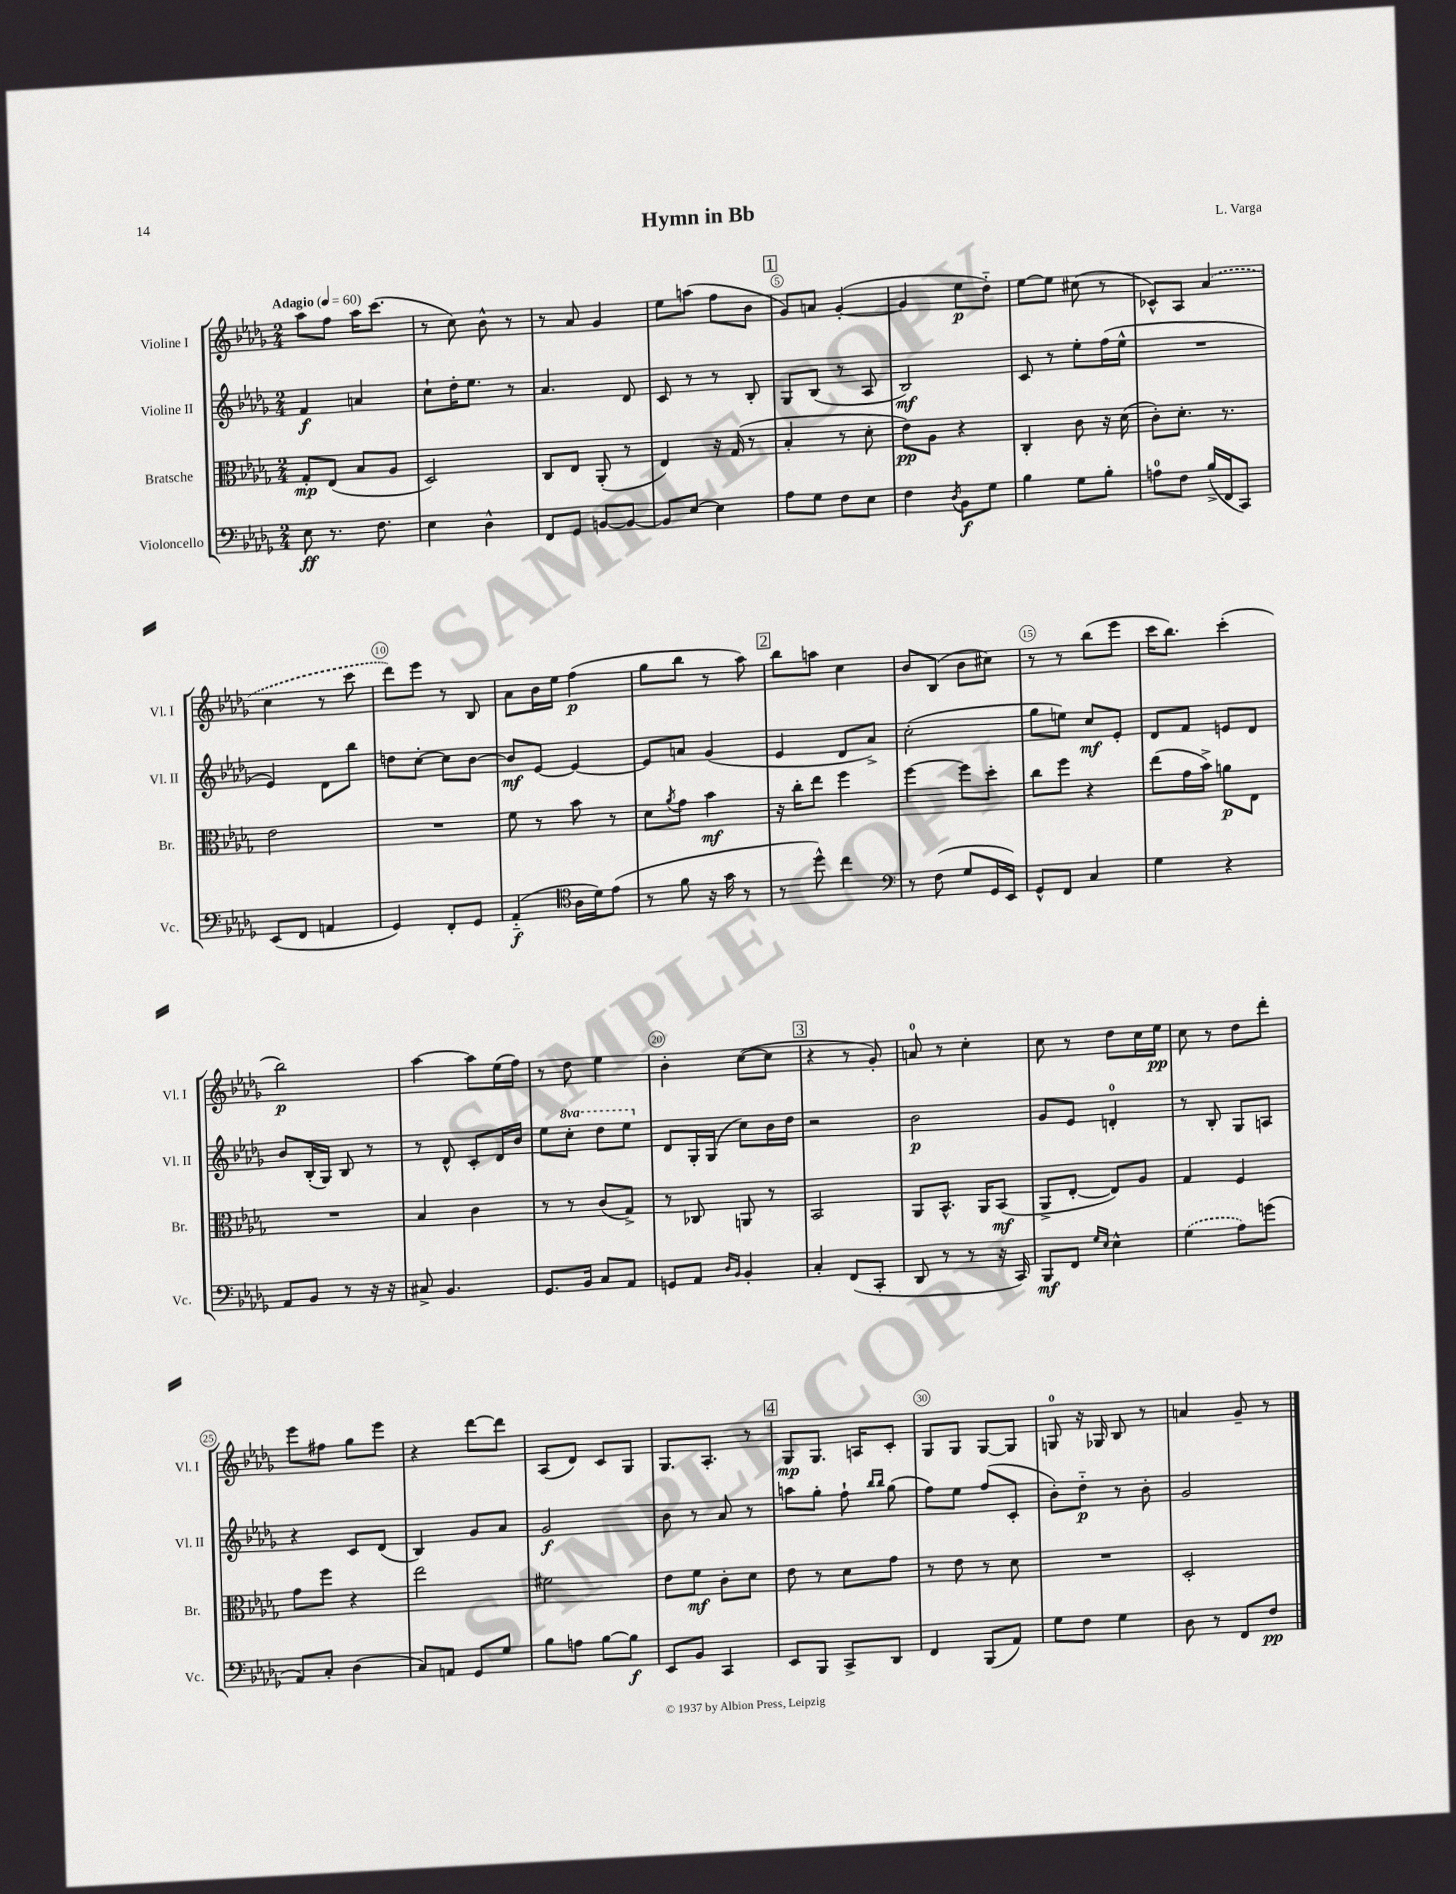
\header { title = "Hymn in Bb" composer = "L. Varga" }
<<
\new StaffGroup <<
\new Staff = "s0" \with { instrumentName = "Violine I" shortInstrumentName = "Vl. I" } {
    \clef treble \key des \major \numericTimeSignature \time 2/4 \tempo "Adagio" 4 = 60
    aes''8 f''8 aes''16 c'''8.( |
    r8 c''8) bes'8-^ r8 |
    r8 aes'8 ges'4 |
    ees''8 a''8( f''8 bes'8 |
    \mark \markup { \box "1" } ges'8) a'8 ges'4~-.( |
    ges'4 ees''8\p des''8-_) |
    ees''8~ ees''8 cis''8( r8 |
    ces'8-^) aes8 \once \slurDashed aes'4( |
    c''4 r8 c'''8 |
    des'''8) ees'''8 r8 bes8 |
    aes'8 bes'16 ees''16 f''4\p( |
    ges''8 bes''8 r8 aes''8) |
    \mark \markup { \box "2" } bes''8 a''8 c''4 |
    bes'8 bes8( bes'8 cis''8) |
    r8 r8 bes''8( ees'''8 |
    c'''16 bes''8.) c'''4-.( |
    bes''2\p) |
    aes''4~ aes''8 ees''16( f''16) |
    r8 des''8 ees''4 |
    bes'4-. c''8~( c''8 |
    \mark \markup { \box "3" } r4 r8 ges'8-.) |
    a'8-0 r8 c''4-. |
    c''8 r8 des''8 c''16 ees''16\pp |
    c''8 r8 des''8 des'''8-. |
    ees'''8 fis''8 ges''8 ees'''8 |
    r4 des'''8~ des'''8 |
    aes8( des'8) c'8 ges8 |
    ges8. aes8.-. r8 |
    \mark \markup { \box "4" } ges8\mp ges8. a16 c'8-. |
    ges8 ges8 ges8~ ges8 |
    g8-0 r16 ges16 bes8 r8 |
    a'4 ges'8-- r8 \bar "|." |
}
\new Staff = "s1" \with { instrumentName = "Violine II" shortInstrumentName = "Vl. II" } {
    \clef treble \key des \major \numericTimeSignature \time 2/4 \set Staff.ottavationMarkups = #ottavation-simple-ordinals
    f'4\f a'4 |
    c''8-! des''16-. ees''8. r8 |
    aes'4. des'8 |
    c'8 r8 r8 bes8-. |
    \mark \markup { \box "1" } ges8 bes8( r8 aes8 |
    bes2\mf) |
    c'8 r8 ees''8-. f''16( ees''16-^ |
    R2 |
    ees'4) des'8 bes''8 |
    d''8 c''8~-. c''8 bes'8~ |
    bes'8\mf ees'8~ ees'4~ |
    ees'8 a'8 ges'4( |
    \mark \markup { \box "2" } ees'4 des'8 aes'8->) |
    c''2-.( |
    ges''8 e''8) c''8\mf ees'8-. |
    des'8 f'8 e'8 des'8 |
    bes'8 bes16-.( ges16) bes8 r8 |
    r8 des'8-^ c'8-. des'16 bes'16 |
    ees''8 \ottava #1 c'''8-. des'''8 ees'''8 \ottava #0 |
    des'8 ges16-. ges16( c''8) bes'16 des''16 |
    \mark \markup { \box "3" } r2 |
    bes'2\p |
    ges'8 ees'8 d'4-0-. |
    r8 bes8-. ges8 a8 |
    r4 c'8 des'8( |
    bes4) ges'8 aes'8 |
    ges'2\f |
    bes'8 r8 aes'8 r8 |
    \mark \markup { \box "4" } a''8 ges''8-. f''8-! \grace { bes''16 bes''16 } ges''8( |
    f''8) ees''8 f''8( c'8-. |
    bes'8-.) des''8-_\p r8 bes'8-. |
    ges'2 \bar "|." |
}
\new Staff = "s2" \with { instrumentName = "Bratsche" shortInstrumentName = "Br." } {
    \clef alto \key des \major \numericTimeSignature \time 2/4
    ges8-.\mp ees8( bes8 aes8 |
    des2) |
    c8 ees8 aes,8-.( r8 |
    ees4) r16 ges16( r8 |
    \mark \markup { \box "1" } bes4-. r8 des'8-. |
    ees'8\pp) aes8 r4 |
    c4-. c'8 r16 des'16( |
    c'8-.) des'8.-. r8. |
    ees'2 |
    R2 |
    f'8 r8 bes'8 r8 |
    des'8 \acciaccatura { aes'8 } ges'8 bes'4\mf |
    \mark \markup { \box "2" } r16 c''16-. ees''8 f''4 |
    f''4~ f''8 des''8-. |
    c''8 f''8 r4 |
    ees''8( ges'16 bes'16->) a'8\p ees8 |
    R2 |
    bes4 c'4 |
    r8 r8 c'8( ges8->) |
    r8 ces8 a,8 r8 |
    \mark \markup { \box "3" } bes,2 |
    aes,8 bes,8.-^ aes,16 bes,8\mf( |
    aes,8-> ees8~-. ees8) aes8 |
    ges4 f4 |
    ges'8 f''8 r4 |
    ees''2 |
    fis'2 |
    ees'8 f'8\mf c'8-. des'8 |
    \mark \markup { \box "4" } ees'8 r8 des'8 ges'8 |
    r8 ees'8 r8 des'8 |
    R2 |
    des2-. \bar "|." |
}
\new Staff = "s3" \with { instrumentName = "Violoncello" shortInstrumentName = "Vc." } {
    \clef bass \key des \major \numericTimeSignature \time 2/4
    ees8\ff r8. f8. |
    ees4 des4-^ |
    f,8 ges,8 b,8~ b,8~ |
    b,8 ees8~ ees4 |
    \mark \markup { \box "1" } aes8 ges8 f8 ees8 |
    f4 \acciaccatura { des8 } bes,8\f ges8 |
    bes4 ges8 bes8-. |
    a8-0 f8 bes16->( f,16 c,8) |
    ees,8( f,8 a,4 |
    ges,4) f,8-. ges,8 |
    aes,4-_\f( \clef tenor aes16 des'16) ees'8( |
    r8 f'8 r16 ges'16 r8 |
    \mark \markup { \box "2" } r8 des''8-^) c''4 |
    \clef bass r8 f8( ges8 ges,16 ees,16) |
    ges,8-^ f,8 c4 |
    ges4 r4 |
    aes,8 bes,8 r8 r16 r16 |
    cis8-> bes,4. |
    ges,8. bes,16 c8 aes,8 |
    g,8 aes,8 \grace { des16 bes,16 } bes,4-. |
    \mark \markup { \box "3" } c4-. f,8( c,8-. |
    des,8 r8 r8 r16 c,16) |
    bes,,8\mf f,8 \grace { ges16 ees16 } ees4-^ |
    \once \slurDashed ges4( aes8) g'8( |
    aes,8) c8-. des4( |
    c8) a,8 ges,8 ges8 |
    bes8 a8 bes8~ bes8\f |
    ees,8 bes,8 c,4 |
    \mark \markup { \box "4" } ees,8 bes,,8 c,8-> des,8 |
    f,4 bes,,8( aes,8) |
    ges8 f8 ges4 |
    des8 r8 f,8 f8\pp \bar "|." |
}
>>
>>
\layout { \context { \Score \override BarNumber.break-visibility = ##(#f #t #t) barNumberVisibility = #(every-nth-bar-number-visible 5) \override BarNumber.stencil = #(make-stencil-circler 0.1 0.3 ly:text-interface::print) } }
